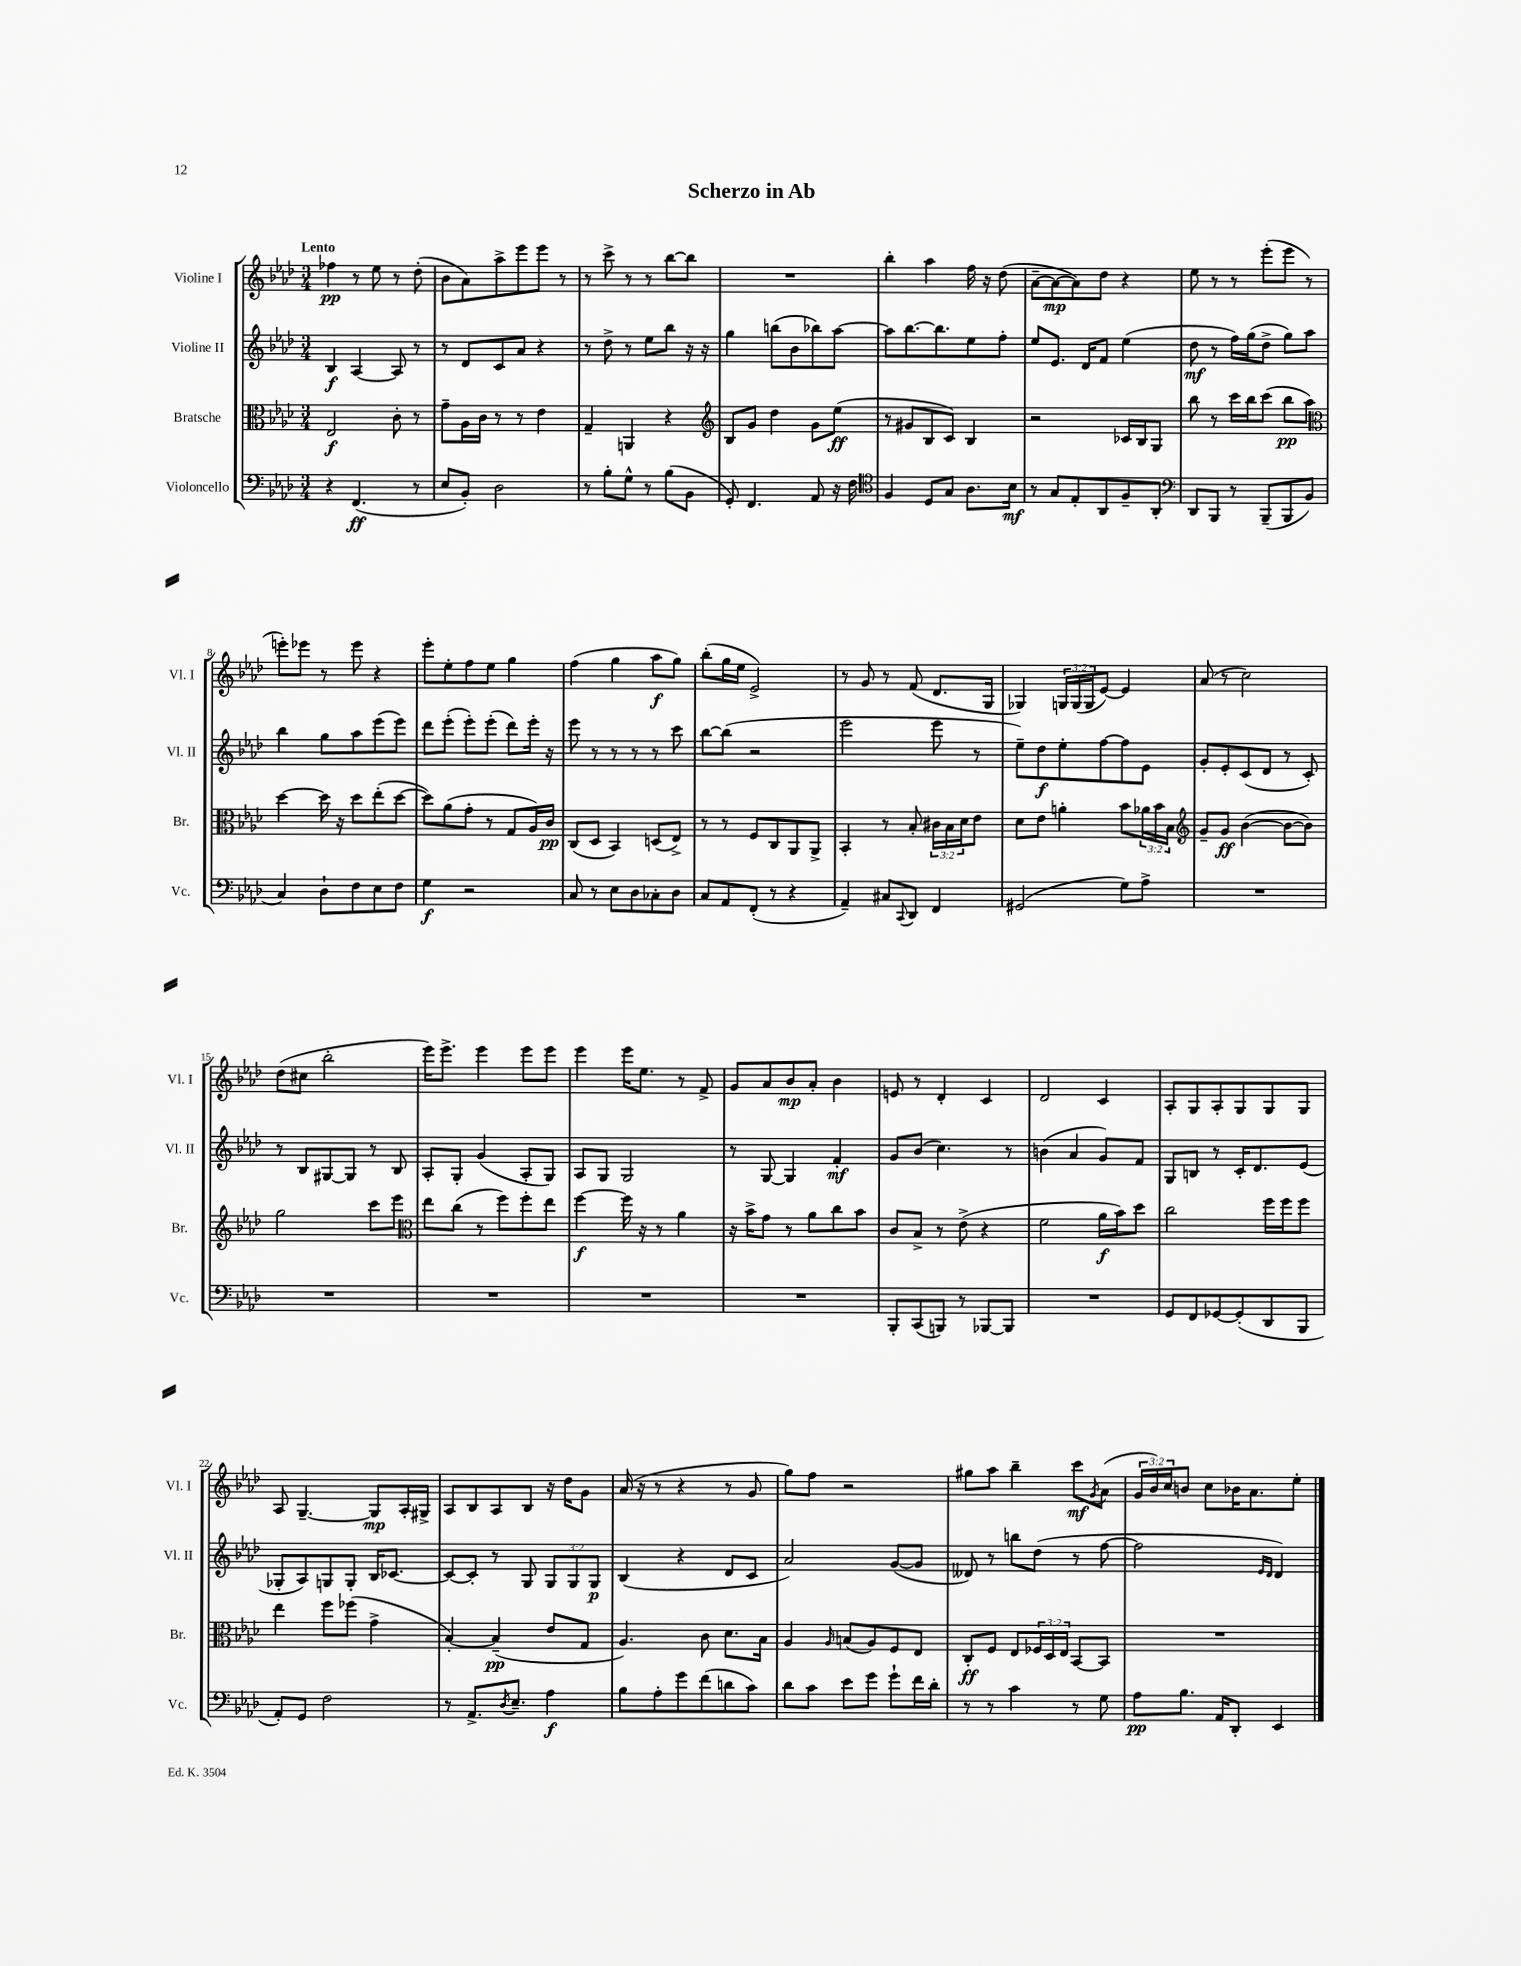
\header { title = "Scherzo in Ab" }
<<
\new StaffGroup <<
\new Staff = "s0" \with { instrumentName = "Violine I" shortInstrumentName = "Vl. I" } {
    \clef treble \key aes \major \numericTimeSignature \time 3/4 \override Staff.TupletNumber.text = #tuplet-number::calc-fraction-text \tempo "Lento"
    fes''4\pp r8 ees''8 r8 des''8-.( |
    bes'8 aes'8) aes''8-> ees'''8 ees'''8 r8 |
    r8 c'''8-> r8 r8 bes''8~ bes''8 |
    R2. |
    bes''4-. aes''4 f''16 r16 des''8( |
    aes'8~-- aes'8~\mp aes'8) des''8 r4 |
    ees''8 r8 r8 ees'''8-.( ees'''8 r8 |
    e'''8-.) ees'''8 r8 ees'''8 r4 |
    ees'''8-. ees''8-. f''8 ees''8 g''4 |
    f''4( g''4 aes''8\f g''8) |
    bes''8-.( g''16 ees''16 ees'2->) |
    r8 g'8 r8 f'8( des'8. g16 |
    ges4) \tuplet 3/2 { g16 g16( g16 } ees'8~) ees'4 |
    aes'8( r8 c''2) |
    des''8( cis''8 bes''2-. |
    ees'''16) ees'''8.-> ees'''4 ees'''8 ees'''8 |
    ees'''4 ees'''16 ees''8. r8 f'8-> |
    g'8 aes'8 bes'8\mp aes'8-. bes'4 |
    e'8 r8 des'4-. c'4 |
    des'2 c'4 |
    aes8-. g8 aes8-. g8 g8 g8 |
    aes8 g4.~-- g8\mp aes16-. gis16-> |
    aes8 bes8 aes8 bes8 r16 des''16 g'8 |
    aes'16( r16 r8 r4 r8 g'8 |
    g''8) f''8 r2 |
    gis''8 aes''8 bes''4-- c'''8\mf \acciaccatura { g'8 } aes'8( |
    \tuplet 3/2 { g'16 bes'16) c''16 } b'8 c''8 bes'16 aes'8. ees''8-. \bar "|." |
}
\new Staff = "s1" \with { instrumentName = "Violine II" shortInstrumentName = "Vl. II" } {
    \clef treble \key aes \major \numericTimeSignature \time 3/4 \override Staff.TupletNumber.text = #tuplet-number::calc-fraction-text
    bes4\f aes4~ aes8 r8 |
    r8 des'8 c'8 aes'8 r4 |
    r8 des''8-> r8 ees''8 bes''8 r16 r16 |
    g''4 b''8( bes'8 bes''8) aes''8~ |
    aes''8 bes''8.~ bes''8. ees''8 f''8-. |
    ees''8 ees'8. des'16 f'8 ees''4( |
    des''8\mf r8 f''16) g''16( des''8-> g''8) aes''8 |
    bes''4 g''8 aes''8 ees'''8( ees'''8) |
    des'''8 ees'''8-.( ees'''8-.) ees'''8-.( des'''8) ees'''16-. r16 |
    ees'''8 r8 r8 r8 r8 c'''8 |
    bes''8~ bes''8( r2 |
    ees'''2 ees'''8 r8 |
    ees''8--) des''8\f ees''8-. f''8~ f''8 ees'8 |
    g'8-. ees'8-. c'8( des'8 r8 c'8-.) |
    r8 bes8 gis8~ gis8 r8 bes8 |
    aes8-. g8-. g'4( aes8-. g8) |
    aes8 g8 g2 |
    r8 g8~ g4 f'4-.\mf |
    g'8 bes'8( c''4.) r8 |
    b'4( aes'4 g'8) f'8 |
    g8 b8 r8 c'16-. des'8. ees'8( |
    ges8-. aes8) g8 g8-. bes16 ces'8.~ |
    ces'8~ ces'8-. r8 g8 \tuplet 3/2 { g8 g8 g8\p } |
    bes4( r4 des'8 c'8 |
    aes'2) g'8~( g'8 |
    deses'8) r8 b''8 des''8( r8 f''8~ |
    f''2 \grace { ees'16 des'16 } des'4) \bar "|." |
}
\new Staff = "s2" \with { instrumentName = "Bratsche" shortInstrumentName = "Br." } {
    \clef alto \key aes \major \numericTimeSignature \time 3/4 \override Staff.TupletNumber.text = #tuplet-number::calc-fraction-text
    ees2\f c'8-. r8 |
    g'8-- aes16 c'16 r8 r8 ees'4 |
    g4-- a,4 r4 |
    \clef treble bes8 g'8 des''4 g'8 ees''8\ff( |
    r8 gis'8 bes8 c'8) bes4 |
    r2 ces'16 bes16 g8 |
    bes''8 r8 c'''16 bes''16 c'''8( bes''8\pp aes''8) |
    \clef alto des''4~ des''16 r16 des''8 ees''8-.( des''8~ |
    des''8) aes'8( g'8-. r8 g8 aes16) c'16\pp |
    c8( des8 bes,4) d8( ees8->) |
    r8 r8 f8 c8 aes,8 aes,8-> |
    bes,4-. r8 bes8-. \tuplet 3/2 { cis'16 bes16 des'16 } ees'8 |
    des'8 ees'8 a'4-. bes'8 \tuplet 3/2 { aes'16 bes'16 bes16 } |
    \clef treble g'8-- g'8\ff bes'4~( bes'8~ bes'8) |
    g''2 c'''8 ees'''8 |
    \clef alto ees''8 c''8( r8 f''8) f''8-. ees''8 |
    f''4~\f f''16 r16 r8 aes'4 |
    r16 bes'16-> g'8 r8 aes'8 c''8 bes'8 |
    c'8 bes8-> r8 ees'8->( r4 |
    f'2 aes'16\f bes'16) des''8 |
    c''2 f''16 f''16 f''8 |
    ees''4 f''8 fes''8( g'4-> |
    bes4~-.) bes4--\pp( ees'8 g8 |
    aes4.) c'8 des'8. bes16 |
    aes4 \grace { aes16 } b8( aes8) f8 ees8 |
    c8-.\ff f8 ees8 \tuplet 3/2 { fes16 des16 ees16 } bes,8~ bes,8 |
    R2. \bar "|." |
}
\new Staff = "s3" \with { instrumentName = "Violoncello" shortInstrumentName = "Vc." } {
    \clef bass \key aes \major \numericTimeSignature \time 3/4
    r4 f,4.\ff( r8 |
    ees8 bes,8-.) des2 |
    r8 bes8-. g8-^ r8 bes8( bes,8 |
    g,8-.) f,4. aes,8 r16 f16 |
    \clef tenor f4 des8 g8 aes8. bes16\mf |
    r8 g8 ees8-. aes,8 f8-- aes,8-. |
    \clef bass des,8 bes,,8 r8 bes,,8--( bes,,8 bes,8 |
    c4) des8-! f8 ees8 f8 |
    g4\f r2 |
    c8 r8 ees8 des8 ces8-. des8 |
    c8 aes,8 f,8-.( r8 r4 |
    aes,4--) cis8 \appoggiatura { c,8 } des,8 f,4 |
    gis,2( g8) aes8-> |
    R2. |
    R2. |
    R2. |
    R2. |
    R2. |
    bes,,8-. c,8( b,,8) r8 bes,,8~ bes,,8 |
    R2. |
    g,8 f,8 ges,8~ ges,8-.( des,8 bes,,8 |
    aes,8-.) g,8 f2 |
    r8 aes,8.-> \acciaccatura { des8 } ees8.-- aes4\f |
    bes8 aes8-. g'8 f'8( d'8 c'8) |
    des'8 c'8 ees'8 g'8 g'8-! f'16 des'16-. |
    r8 r8 c'4 r8 g8 |
    aes8\pp bes8. aes,16 des,8-. ees,4 \bar "|." |
}
>>
>>
